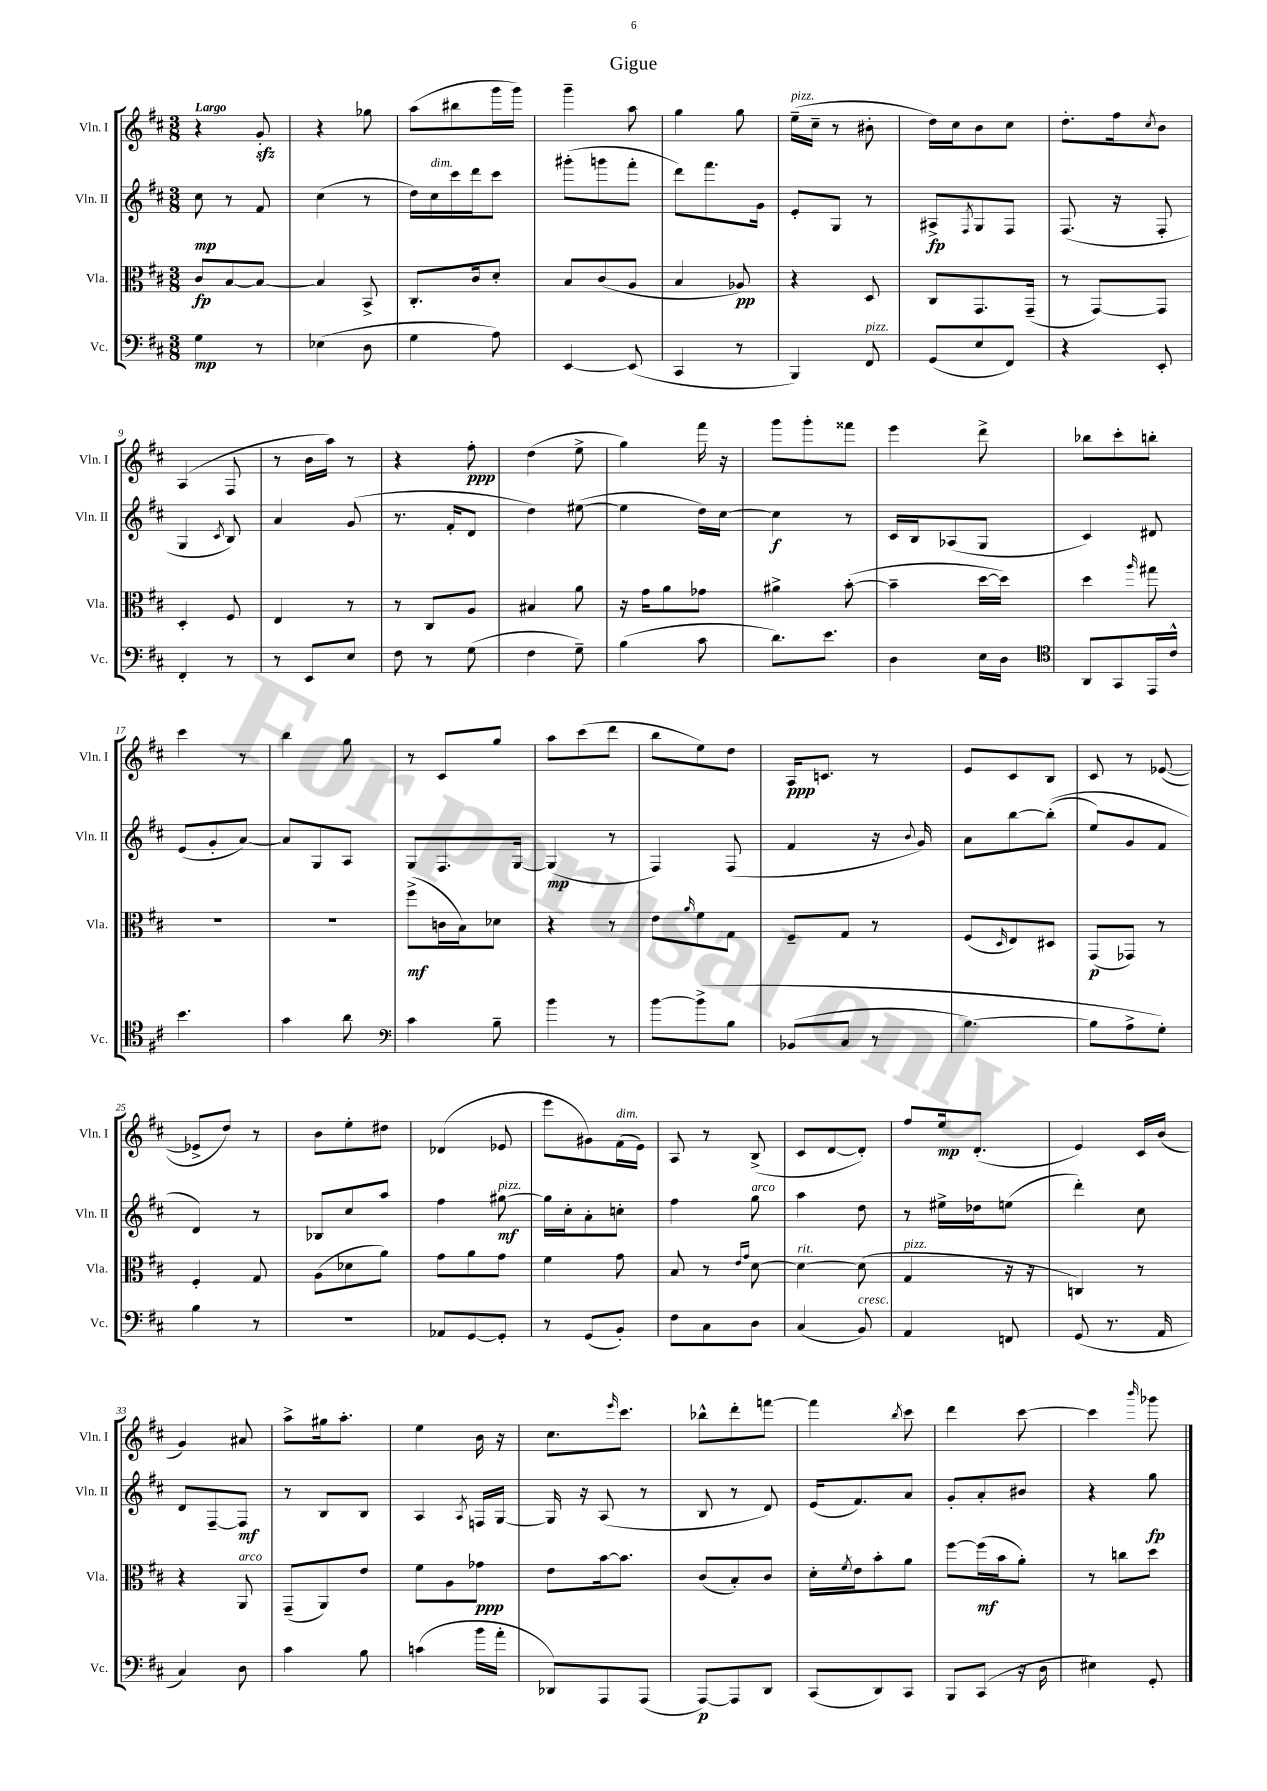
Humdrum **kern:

**kern	**dynam	**kern	**dynam	**kern	**dynam	**kern	**dynam
*part4	*part4	*part3	*part3	*part2	*part2	*part1	*part1
*staff4	*staff4	*staff3	*staff3	*staff2	*staff2	*staff1	*staff1
*I"Vc.	*	*I"Vla.	*	*I"Vln. II	*	*I"Vln. I	*
*I'Vc.	*	*I'Vla.	*	*I'Vln. II	*	*I'Vln. I	*
*clefF4	*	*clefC3	*	*clefG2	*	*clefG2	*
*k[f#c#]	*	*k[f#c#]	*	*k[f#c#]	*	*k[f#c#]	*
*M3/8	*	*M3/8	*	*M3/8	*	*M3/8	*
=1	=1	=1	=1	=1	=1	=1	=1
!	!	!	!	!	!	!LO:TX:a:B:t=Largo	!
4G\	mp	8c#/L	fp	8cc#\	mp	4r	.
.	.	[8B/	.	8r	.	.	.
8r	.	8B/J_	.	8f#/	.	8gzz'/	.
=2	=2	=2	=2	=2	=2	=2	=2
(4E-X\	.	4B/]	.	(4cc#\	.	4r	.
8D\	.	8BB^/	.	8r	.	8gg-X\	.
=3	=3	=3	=3	=3	=3	=3	=3
4G\	.	8.C#'/L	.	16dd\LL)	.	(8aa\L	.
!	!	!	!	!LO:TX:a:i:t=dim.	!	!	!
.	.	.	.	16cc#\	.	.	.
.	.	.	.	16ccc#\	.	8bb#X\	.
.	.	16c#/k	.	16ddd\J	.	.	.
8A\)	.	8d'/J	.	8ccc#\J	.	16ggg\L	.
.	.	.	.	.	.	16ggg\JJ)	.
=4	=4	=4	=4	=4	=4	=4	=4
[4EE/	.	8B/L	.	(8ggg#X'\L	.	4ggg~\	.
.	.	(8c#/	.	8gggn\	.	.	.
(8EE/]	.	8A/J	.	8fff#'\J	.	8aa\	.
=5	=5	=5	=5	=5	=5	=5	=5
4CC#/	.	4B/	.	8ddd\L)	.	4gg\	.
.	.	.	.	8.fff#\	.	.	.
8r	.	8A-X/)	pp	.	.	8gg\	.
.	.	.	.	16g\Jk	.	.	.
=6	=6	=6	=6	=6	=6	=6	=6
!	!	!	!	!	!	!LO:TX:a:i:t=pizz.	!
4BBB/)	.	4r	.	8e'/L	.	(16ee~\LL	.
.	.	.	.	.	.	16cc#~\JJ	.
.	.	.	.	8G/J	.	8r	.
!LO:TX:a:i:t=pizz.	!	!	!	!	!	!	!
8FF#/	.	8D/	.	8r	.	8b#X'\	.
=7	=7	=7	=7	=7	=7	=7	=7
(8GG/L	.	8C#/L	.	8A#X^/L	fp	16dd\LL)	.
.	.	.	.	.	.	16cc#\J	.
.	.	.	.	8qF#/	.	.	.
8E/	.	8.GG/	.	8G/	.	8b\	.
8FF#/J)	.	.	.	8F#/J	.	8cc#\J	.
.	.	(16GG~/Jk	.	.	.	.	.
=8	=8	=8	=8	=8	=8	=8	=8
4r	.	8r	.	(8.F#/	.	8.dd'\L	.
.	.	[8GG/L)	.	.	.	.	.
.	.	.	.	16r	.	16ff#\k	.
.	.	.	.	.	.	8qcc#/	.
8EE'/	.	8GG/J]	.	8F#'/	.	8b\J	.
!!LO:LB:g=z
=9	=9	=9	=9	=9	=9	=9	=9
4FF#'/	.	4D'/	.	4G/	.	(4A/	.
.	.	.	.	8qc#/	.	.	.
8r	.	8F#/	.	8B/)	.	8F#/	.
=10	=10	=10	=10	=10	=10	=10	=10
8r	.	4E/	.	4a/	.	8r	.
8EE/L	.	.	.	.	.	16b\LL	.
.	.	.	.	.	.	16aa\JJ)	.
8E/J	.	8r	.	(8g/	.	8r	.
=11	=11	=11	=11	=11	=11	=11	=11
8F#\	.	8r	.	8.r	.	4r	.
8r	.	8C#/L	.	.	.	.	.
.	.	.	.	16f#'/KL	.	.	.
(8G\	.	8A/J	.	8d/J	.	8ff#'\	ppp
=12	=12	=12	=12	=12	=12	=12	=12
4F#\	.	4B#X/	.	4dd\)	.	(4dd\	.
8G~\)	.	8a\	.	([8ee#X\	.	8ee^\	.
=13	=13	=13	=13	=13	=13	=13	=13
(4B\	.	16r	.	4ee#\]	.	4gg\)	.
.	.	16g\KL	.	.	.	.	.
.	.	8a\	.	.	.	.	.
8c#\	.	8g-X\J	.	16dd\LL)	.	16fff#\	.
.	.	.	.	[16cc#\JJ	.	16r	.
=14	=14	=14	=14	=14	=14	=14	=14
8.d\L)	.	4a#X^\	.	4cc#\]	f	8ggg\L	.
.	.	.	.	.	.	8ggg'\	.
8.e\J	.	.	.	.	.	.	.
.	.	([8b'\	.	8r	.	8fff##X\J	.
=15	=15	=15	=15	=15	=15	=15	=15
4D\	.	4b~\]	.	16c#/LL	.	4eee\	.
.	.	.	.	16B/J	.	.	.
.	.	.	.	(8A-X/	.	.	.
16E\LL	.	[16dd\LL	.	8G/J	.	8ddd^\	.
16D\JJ	.	16dd\JJ])	.	.	.	.	.
=16	=16	=16	=16	=16	=16	=16	=16
*clefC4	*	*	*	*	*	*	*
8AA/L	.	4dd\	.	4c#/)	.	8bb-X\L	.
8GG/	.	.	.	.	.	8ccc#'\	.
.	.	16qqaa/	.	.	.	.	.
16EE/L	.	8gg#X\	.	8d#X/	.	8bbn'\J	.
16c#^^/JJ	.	.	.	.	.	.	.
!!LO:LB:g=z
=17	=17	=17	=17	=17	=17	=17	=17
4.b\	.	4.r	.	(8e/L	.	4ccc#\	.
.	.	.	.	8g'/	.	.	.
.	.	.	.	[8a/J)	.	8r	.
=18	=18	=18	=18	=18	=18	=18	=18
4g\	.	4.r	.	8a/L]	.	4bb\	.
.	.	.	.	8G/	.	.	.
8a\	.	.	.	8A/J	.	8gg\	.
=19	=19	=19	=19	=19	=19	=19	=19
*clefF4	*	*	*	*	*	*	*
4c#\	.	(8ff#^\L	mf	8G/L	.	8r	.
.	.	16cn\L	.	8.F#/	.	8c#/L	.
.	.	16B\J)	.	.	.	.	.
8B~\	.	8d-X\J	.	.	.	8gg/J	.
.	.	.	.	[16G/Jk	.	.	.
=20	=20	=20	=20	=20	=20	=20	=20
4b\	.	4r	.	(4G/]	mp	8aa\L	.
.	.	.	.	.	.	(8ccc#\	.
8r	.	8r	.	8r	.	8ddd\J	.
=21	=21	=21	=21	=21	=21	=21	=21
[8b\L	.	8e\L	.	4F#/)	.	8bb\L	.
.	.	16qqa/	.	.	.	.	.
(8b^\]	.	8f#\	.	.	.	8ee\)	.
8B\J	.	8G\J	.	(8F#/	.	8dd\J	.
=22	=22	=22	=22	=22	=22	=22	=22
(8BB-X/L	.	8F#~/L	.	4f#/	.	16A/KL	ppp
.	.	.	.	.	.	8.cn/J	.
8C#/J	.	8G/J	.	.	.	.	.
8r	.	8r	.	16r	.	8r	.
.	.	.	.	8qqb/	.	.	.
.	.	.	.	16g/)	.	.	.
=23	=23	=23	=23	=23	=23	=23	=23
[4.B\)	.	(8F#/L	.	8a\L	.	8e/L	.
.	.	16qqD/	.	.	.	.	.
.	.	8E/)	.	[8bb\	.	8c#/	.
.	.	8D#X/J	.	((8bb'\J]	.	8B/J	.
=24	=24	=24	=24	=24	=24	=24	=24
8B\L]	.	(8GG/L	p	8ee/L)	.	8c#/	.
8A^\	.	8GG-X/J)	.	8g/	.	8r	.
8G'\J)	.	8r	.	8f#/J	.	([8e-X/	.
!!LO:LB:g=z
=25	=25	=25	=25	=25	=25	=25	=25
4B\	.	4F#'/	.	4d/)	.	8e-X^/L]	.
.	.	.	.	.	.	8dd/J)	.
8r	.	8G/	.	8r	.	8r	.
=26	=26	=26	=26	=26	=26	=26	=26
4.r	.	(8A\L	.	8B-X/L	.	8b\L	.
.	.	8d-X\	.	8cc#/	.	8ee'\	.
.	.	8a\J)	.	8aa/J	.	8dd#X\J	.
=27	=27	=27	=27	=27	=27	=27	=27
8AA-X/L	.	8g\L	.	4ff#\	.	(4d-X/	.
[8GG/	.	8a\	.	.	.	.	.
!	!	!	!	!LO:TX:a:i:t=pizz.	!	!	!
8GG'/J]	.	8g\J	.	[8gg#X\	mf	8e-X/	.
=28	=28	=28	=28	=28	=28	=28	=28
8r	.	4f#\	.	16gg#\LL]	.	8eee\L	.
.	.	.	.	16cc#'\J	.	.	.
(8GG/L	.	.	.	8a'\	.	8g#X\)	.
!	!	!	!	!	!	!LO:TX:a:i:t=dim.	!
8BB'/J)	.	8g\	.	8ccn'\J	.	(16f#\L	.
.	.	.	.	.	.	16e\JJ)	.
=29	=29	=29	=29	=29	=29	=29	=29
8F#\L	.	8B/	.	4ff#\	.	8A/	.
8C#\	.	8r	.	.	.	8r	.
.	.	16qqe/LL	.	.	.	.	.
.	.	16qqg/JJ	.	.	.	.	.
!	!	!	!	!LO:TX:a:i:t=arco	!	!	!
8D\J	.	[8d\	.	8gg\	.	(8B^/	.
=30	=30	=30	=30	=30	=30	=30	=30
!	!	!LO:TX:a:i:t=rit.	!	!	!	!	!
(4C#/	.	4d\_	.	4aa\	.	8c#/L	.
.	.	.	.	.	.	[8d/	.
!LO:TX:a:i:t=cresc.	!	!	!	!	!	!	!
8BB/)	.	(8d\]	.	8dd\	.	8d'/J])	.
=31	=31	=31	=31	=31	=31	=31	=31
!	!	!LO:TX:a:i:t=pizz.	!	!	!	!	!
4AA/	.	4G/	.	8r	.	8ff#/L	.
.	.	.	.	16ee#X^\LL	.	16ee/k	mp
.	.	.	.	16dd-X\J	.	(8.d'/J	.
8FFn/	.	16r	.	(8een\J	.	.	.
.	.	16r	.	.	.	.	.
=32	=32	=32	=32	=32	=32	=32	=32
(8GG/	.	4Cn/)	.	4ddd'\)	.	4e/)	.
8.r	.	.	.	.	.	.	.
.	.	8r	.	8cc#\	.	16c#/LL	.
16AA/	.	.	.	.	.	(16b/JJ	.
!!LO:LB:g=z
=33	=33	=33	=33	=33	=33	=33	=33
4C#/)	.	4r	.	8d/L	.	4g/)	.
.	.	.	.	[8F#~/	.	.	.
!	!	!LO:TX:a:i:t=arco	!	!	!	!	!
8D\	.	8AA/	.	8F#/J]	mf	8a#X/	.
=34	=34	=34	=34	=34	=34	=34	=34
4c#\	.	(8GG~/L	.	8r	.	8aa^\L	.
.	.	8AA/)	.	8B/L	.	16gg#X\k	.
.	.	.	.	.	.	8.aa'\J	.
8B\	.	8e/J	.	8B/J	.	.	.
=35	=35	=35	=35	=35	=35	=35	=35
(4cn\	.	8f#\L	.	4A/	.	4ee\	.
.	.	8A\	.	.	.	.	.
.	.	.	.	8qA/	.	.	.
16b\LL	.	8g-X\J	ppp	16Fn/LL	.	16b\	.
16a'\JJ	.	.	.	[16G/JJ	.	16r	.
=36	=36	=36	=36	=36	=36	=36	=36
8DD-X/L)	.	8e\L	.	16G/]	.	8.cc#\L	.
.	.	.	.	16r	.	.	.
8AAA/	.	[16b\k	.	(8A/	.	.	.
.	.	.	.	.	.	16qqeee/	.
.	.	8.b\J]	.	.	.	8.ccc#\J	.
(8AAA/J	.	.	.	8r	.	.	.
=37	=37	=37	=37	=37	=37	=37	=37
[8AAA/L)	p	(8c#/L	.	8B/	.	8bb-X^^\L	.
8AAA/]	.	8B'/)	.	8r	.	8ddd'\	.
8DD/J	.	8c#/J	.	8d/)	.	[8fffn\J	.
=38	=38	=38	=38	=38	=38	=38	=38
(8CC#/L	.	16d'\LL	.	(16e/KL	.	4fff\]	.
.	.	8qf#/	.	.	.	.	.
.	.	16e\J	.	8.f#/)	.	.	.
8DD/)	.	8b'\	.	.	.	.	.
.	.	.	.	.	.	8qbb/	.
8CC#/J	.	8a\J	.	8a/J	.	8ccc#\	.
=39	=39	=39	=39	=39	=39	=39	=39
8BBB/L	.	[8ff#\L	.	8g'/L	.	4ddd\	.
(8CC#/J	.	(16ff#\L]	mf	8a'/	.	.	.
.	.	16b\J	.	.	.	.	.
16r	.	8a'\J)	.	8b#X/J	.	[8ccc#\	.
16D\	.	.	.	.	.	.	.
=40	=40	=40	=40	=40	=40	=40	=40
4E#X\)	.	8r	.	4r	.	4ccc#\]	.
.	.	8ccn\L	.	.	.	.	.
.	.	.	.	.	.	16qqbbb/	.
8GG'/	.	8dd\J	.	8gg\	fp	8ggg-X\	.
==	==	==	==	==	==	==	==
*-	*-	*-	*-	*-	*-	*-	*-
